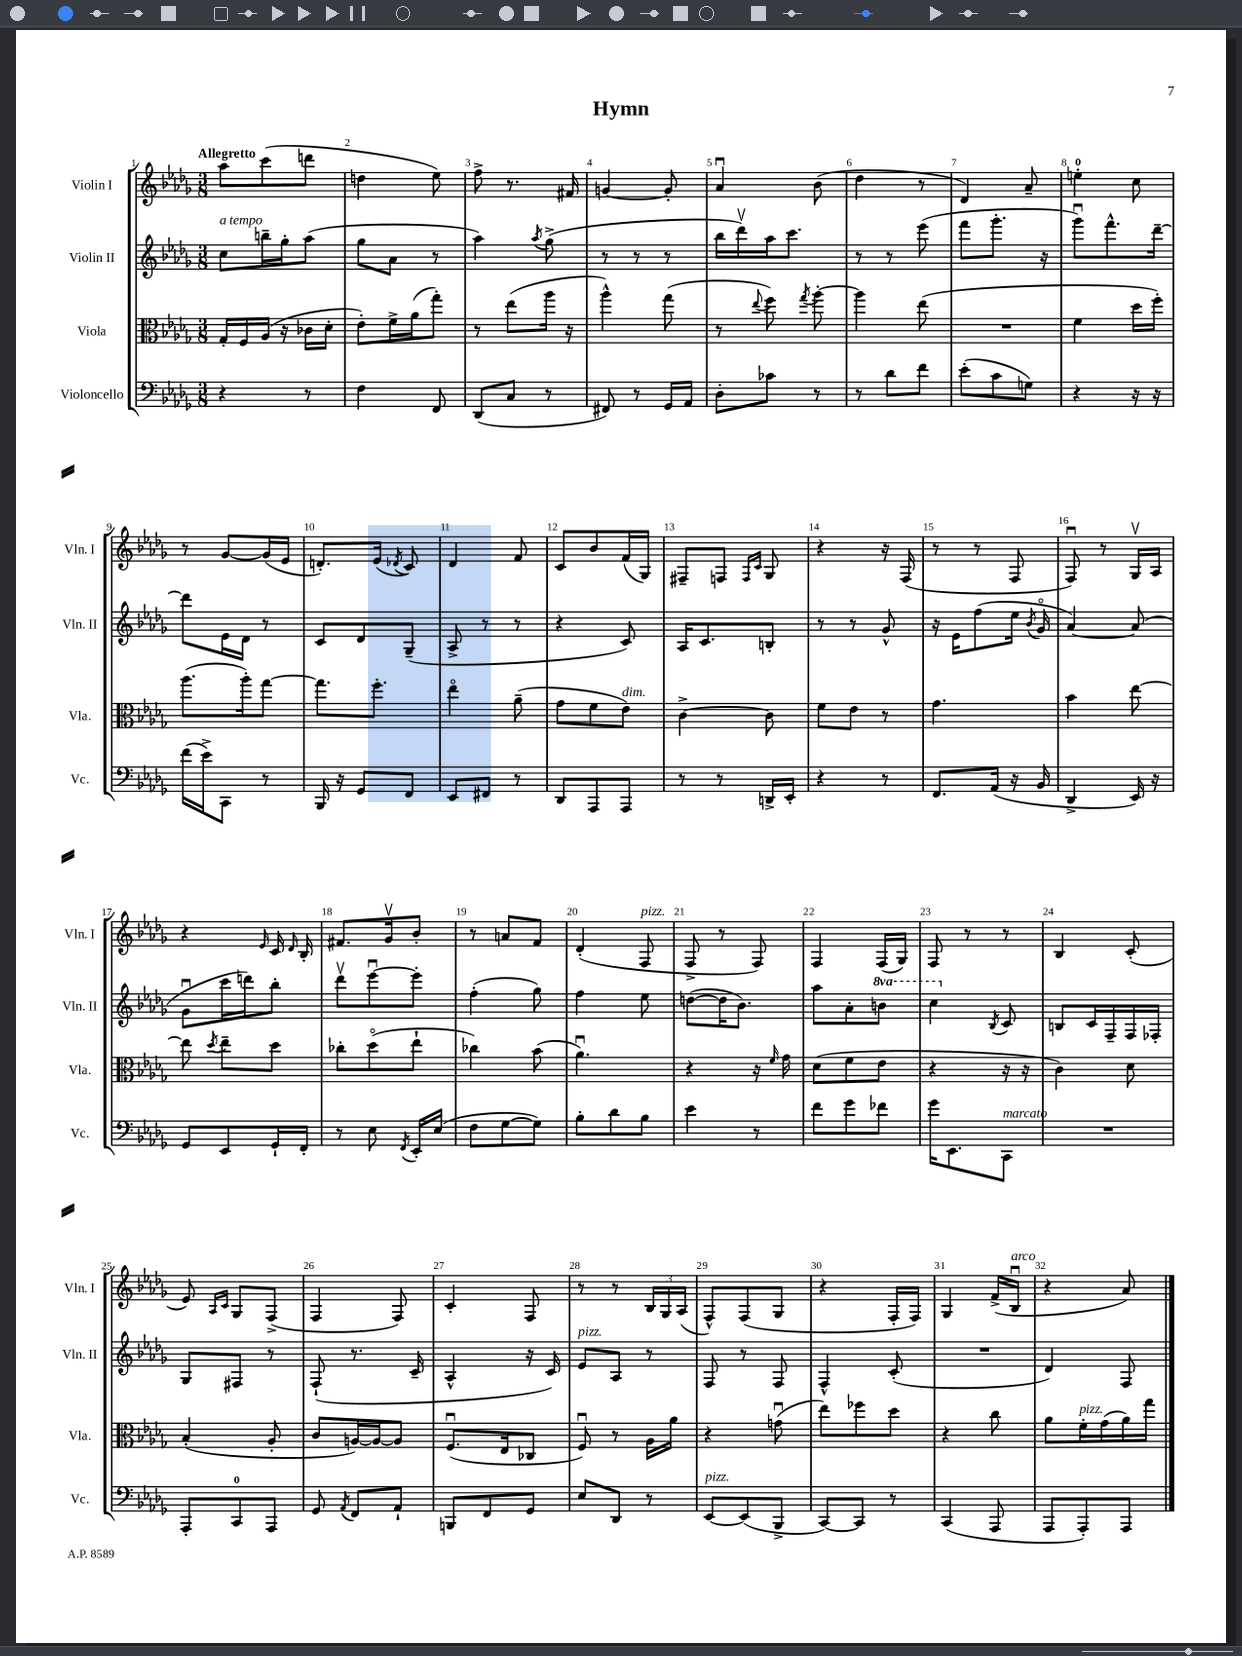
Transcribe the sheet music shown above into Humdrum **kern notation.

**kern	**kern	**kern	**kern
*staff4	*staff3	*staff2	*staff1
*clefF4	*clefC3	*clefG2	*clefG2
*k[b-e-a-d-g-]	*k[b-e-a-d-g-]	*k[b-e-a-d-g-]	*k[b-e-a-d-g-]
*M3/8	*M3/8	*M3/8	*M3/8
4r	16G-'	8cc	8aa-
.	16F	.	.
.	(16A-	16bb~	(8ccc
.	16r	16gg-'	.
8r	16c-	(8aa-	8ddd
.	16d-'	.	.
=	=	=	=
4F	8e-')	8gg-	4dd
.	16f^	8a-	.
.	(16a-	.	.
8FF	8gg-')	8r	8ee-)
=	=	=	=
(8DD-	8r	4aa-)	8ff^
8C	(8ee-	.	8.r
.	.	8qaa-	.
8r	16aa-	(8gg-^	.
.	16r	.	16f#
=	=	=	=
8FF#)	4aa-^^)	8r	[4g
8r	.	8r	.
16GG-	(8gg-	8r	8g']
16AA-	.	.	.
=	=	=	=
8D-'	8r	16bb-	4a-u
.	.	16ddd-v)	.
.	8qqee-	.	.
8c-	8ff)	16aa-	.
.	.	8.ccc	.
.	8qgg-	.	.
8r	[8aa-'	.	(8b-
=	=	=	=
8r	4aa-]	8r	4dd-
8d-	.	8r	.
8f	(8ee-	(8eee-	8r
=	=	=	=
(8e-'	4.r	8fff	4d-)
8c	.	8.ggg-'	.
8G)	.	.	8a-~
.	.	16r	.
=	=	=	=
4r	4f	8ggg-u)	4ee'
.	.	8.fff^^	.
16r	16dd-	.	8cc
16r	16ff')	[16ddd-~	.
=	=	=	=
(16f	(8.aa-	8ddd-]	8r
16e-^)	.	.	.
8CC	.	16e-	[8g-
.	16aa-')	16d-	.
8r	[8gg-	8r	(16g-]
.	.	.	16e-
=	=	=	=
16BBB-	8.gg-]	8c	8.d')
16r	.	.	.
8GG-	.	8d-	.
.	8.ff'	.	(16e-
.	.	.	8qd-
8FF	.	(8G-~	8c)
=	=	=	=
8EE-	4ee-o	8A-^	4d-
8FF#	.	8r	.
8r	(8a-~	8r	8f
=	=	=	=
8DD-	8g-	4r	8c
8AAA-	8f	.	8b-
8AAA-	8e-)	8c)	(16f
.	.	.	16G-)
=	=	=	=
8r	[4c^	16A-	8F#~
.	.	8.c	.
8r	.	.	8F
.	.	.	16qqF
.	.	.	16qqc
16DD^	8c]	8B'	8G-
16EE-'	.	.	.
=	=	=	=
4r	8f	8r	4r
.	8e-	8r	.
8r	8r	8g-^^	16r
.	.	.	(16F
=	=	=	=
8.FF	4.g-	16r	8r
.	.	16e-	.
.	.	(8ff	8r
(16AA-	.	.	.
16r	.	16ee-	8F
.	.	8qb-	.
16BB-	.	16g-o	.
=	=	=	=
4DD-^	4b-	[4a-)	8Fu)
.	.	.	8r
16EE-)	[8ee-	(8a-]	16G-v
16r	.	.	16A-
=	=	=	=
8GG-	8ee-]	8g-u	4r
.	8qdd-	.	.
8EE-	8ee-~	16ccc	.
.	.	16ddd)	.
.	.	.	16qqe-
16GG-`	8dd-	8bb-'	16c
.	.	.	16qqd-
16FF'	.	.	16B-'
=	=	=	=
8r	8cc-'	8ddd-v	8.f#
8E-	(8dd-o	[8eee-u	.
.	.	.	16g-v
8qFF	.	.	.
16EE-'	8ee-`	8eee-']	8b-'
(16E-	.	.	.
=	=	=	=
8F	4cc-)	(4ff'	8r
[8G-	.	.	8a
8G-])	(8b-	8gg-)	8f
=	=	=	=
8B-'	4.a-u)	4ff	(4d-'
8d-	.	.	.
8B-	.	8ee-	8F
=	=	=	=
4e-	4r	([8dd	8F^
.	.	16dd]	8r
.	.	8.b-)	.
8r	16r	.	8F)
.	16qqf	.	.
.	16g-	.	.
=	=	=	=
8f	(8d-	8aa-	4F
8g-	8f	8a-'	.
8f-	8e-	8bb	(16F
.	.	.	16G-)
=	=	=	=
16g-	4r	4ccc	8F
8.EE-	.	.	.
.	.	.	8r
.	.	8qB-	.
8CC	16r	8c	8r
.	16r	.	.
=	=	=	=
4.r	4c)	8B	4B-
.	.	16c	.
.	.	16F~	.
.	8d-	16F	(8c'
.	.	16F-'	.
=	=	=	=
8AAA-'	(4B-'	8G-	8e-)
.	.	.	16qqA-
.	.	.	16qqc
8CC	.	8F#	8G-
8AAA-	8A-'	8r	(8F^
=	=	=	=
8GG-	8c	(8F`	4F
8qAA-	.	.	.
8FF	[16A)	8.r	.
.	16A_	.	.
8AA-`	8A]	.	8F)
.	.	16c~	.
=	=	=	=
8BBB	(8.Fu	4A-^^	4c'
8FF	.	.	.
.	16E-	.	.
8GG-	8C-	16r	8F
.	.	16c)	.
=	=	=	=
8E-	8Fu)	8e-	8r
8DD-	8r	8A-	8r
8r	16A-	8r	24B-
.	.	.	24G-
.	16a-	.	.
.	.	.	(24A-
=	=	=	=
[8EE-	4r	8F	8F^^)
(8EE-]	.	8r	(8F
8BBB-^	(8gu	8F	8G-
=	=	=	=
[8CC)	8ee-)	4F^^	4r
8CC]	8ff-	.	.
8r	8dd-	(8c'	16F'
.	.	.	16F)
=	=	=	=
(4CC	4r	4.r	4G-
8AAA-	8cc	.	(16f^
.	.	.	16B-u
=	=	=	=
8AAA-	8a-	4d-)	4r
8AAA-')	16f'	.	.
.	(16g-	.	.
8AAA-	16a-)	8F	8a-)
.	16gg-	.	.
==	==	==	==
*-	*-	*-	*-
